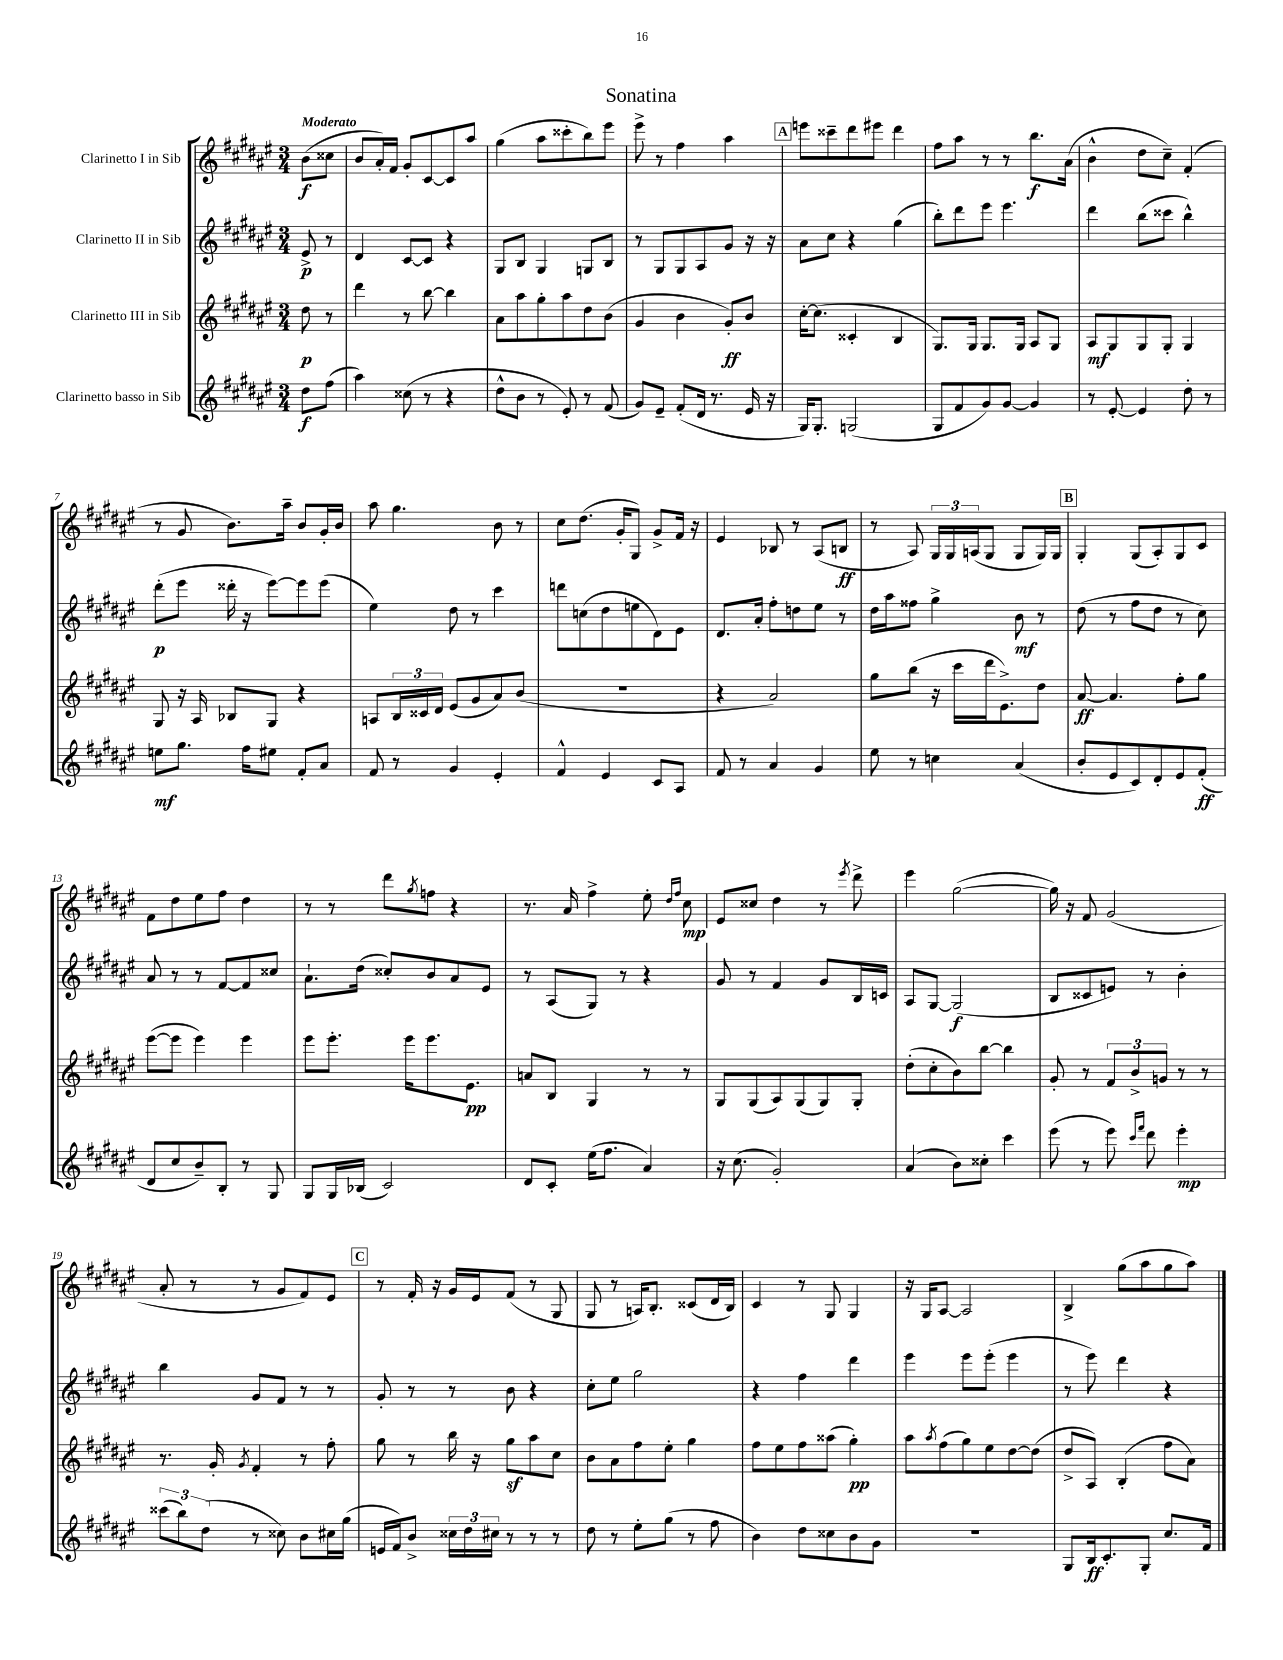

**kern	**dynam	**kern	**dynam	**kern	**dynam	**kern	**dynam
*part4	*part4	*part3	*part3	*part2	*part2	*part1	*part1
*staff4	*staff4	*staff3	*staff3	*staff2	*staff2	*staff1	*staff1
*I"Clarinetto basso in Sib	*	*I"Clarinetto III in Sib	*	*I"Clarinetto II in Sib	*	*I"Clarinetto I in Sib	*
*clefG2	*	*clefG2	*	*clefG2	*	*clefG2	*
*k[f#c#g#d#a#e#]	*	*k[f#c#g#d#a#e#]	*	*k[f#c#g#d#a#e#]	*	*k[f#c#g#d#a#e#]	*
*M3/4	*	*M3/4	*	*M3/4	*	*M3/4	*
=	=	=	=	=	=	=	=
!	!	!	!	!	!	!LO:TX:a:B:t=Moderato	!
8dd#\L	f	8dd#\	p	8e#^/	p	(8b\L	f
(8ff#\J	.	8r	.	8r	.	8cc##X\J	.
=1	=1	=1	=1	=1	=1	=1	=1
4aa#\)	.	4ddd#\	.	4d#/	.	8b/L	.
.	.	.	.	.	.	16a#'/L)	.
.	.	.	.	.	.	16f#/JJ	.
(8cc##X\	.	8r	.	[8c#/L	.	8g#'/L	.
8r	.	[8bb\	.	8c#/J]	.	[8c#/	.
4r	.	4bb\]	.	4r	.	8c#/]	.
.	.	.	.	.	.	8aa#/J	.
=2	=2	=2	=2	=2	=2	=2	=2
8dd#^^\L	.	8a#\L	.	8G#/L	.	(4gg#\	.
8b\J	.	8aa#\	.	8B/J	.	.	.
8r	.	8gg#'\	.	4G#/	.	8aa#\L	.
8e#'/)	.	8aa#\	.	.	.	8ccc##X'\	.
8r	.	8dd#\	.	8Gn/L	.	8bb\)	.
(8f#/	.	(8b\J	.	8B/J	.	8eee#\J	.
=3	=3	=3	=3	=3	=3	=3	=3
8g#/L)	.	4g#/	.	8r	.	8eee#^\	.
8e#~/J	.	.	.	8G#/L	.	8r	.
(8f#'/L	.	4b\	.	8G#/	.	4ff#\	.
16d#/Jk	.	.	.	8A#/	.	.	.
8.r	.	.	.	.	.	.	.
.	.	8g#'/L)	ff	8g#/J	.	4aa#\	.
16e#/	.	8b/J	.	16r	.	.	.
16r	.	.	.	16r	.	.	.
!!LO:REH:place=s1:t=A
=4	=4	=4	=4	=4	=4	=4	=4
16G#/KL)	.	[16cc#'\KL	.	8a#\L	.	8eeen\L	.
8.G#'/J	.	(8.cc#\J]	.	.	.	.	.
.	.	.	.	8cc#\J	.	8ccc##X~\	.
(2Gn/	.	4c##X'/	.	4r	.	8ddd#\	.
.	.	.	.	.	.	8eee#X\J	.
.	.	4B/	.	(4gg#\	.	4ddd#\	.
=5	=5	=5	=5	=5	=5	=5	=5
8G#/L	.	8.G#/L)	.	8bb'\L)	.	8ff#\L	.
8f#/	.	.	.	8ddd#\	.	8aa#\J	.
.	.	16G#/Jk	.	.	.	.	.
8g#/)	.	8.G#/L	.	8eee#\J	.	8r	.
[8g#/J	.	.	.	4.eee#\	.	8r	.
.	.	16G#/Jk	.	.	.	.	.
4g#/]	.	8A#/L	.	.	.	8.bb\L	f
.	.	8G#/J	.	.	.	.	.
.	.	.	.	.	.	(16a#\Jk	.
=6	=6	=6	=6	=6	=6	=6	=6
8r	.	8A#/L	mf	4ddd#\	.	4b^^\	.
[8e#'/	.	8G#/	.	.	.	.	.
4e#/]	.	8G#/	.	(8bb\L	.	8dd#\L	.
.	.	8G#'/J	.	8ccc##X\J	.	8cc#~\J)	.
8dd#'\	.	4G#/	.	4bb^^\)	.	(4f#'/	.
8r	.	.	.	.	.	.	.
!!LO:LB:g=z
=7	=7	=7	=7	=7	=7	=7	=7
8een\L	mf	8G#/	.	(8ddd#'\L	p	8r	.
8.gg#\J	.	16r	.	8eee#\J	.	8g#/	.
.	.	16A#/	.	.	.	.	.
.	.	8B-X/L	.	16ddd##X'\	.	8.b\L)	.
16ff#\KL	.	.	.	16r	.	.	.
8ee#X\J	.	8G#/J	.	[8eee#\L)	.	.	.
.	.	.	.	.	.	16aa#~\Jk	.
8f#'/L	.	4r	.	8eee#\]	.	8b/L	.
8a#/J	.	.	.	(8eee#\J	.	16g#'/L	.
.	.	.	.	.	.	16b/JJ	.
=8	=8	=8	=8	=8	=8	=8	=8
8f#/	.	8An/L	.	4ee#\)	.	8aa#\	.
8r	.	24B/L	.	.	.	4.gg#\	.
.	.	24c##X/	.	.	.	.	.
.	.	24d#/JJ	.	.	.	.	.
4g#/	.	(8e#/L	.	8dd#\	.	.	.
.	.	8g#/	.	8r	.	.	.
4e#'/	.	8a#/)	.	4ccc#\	.	8b\	.
.	.	(8b/J	.	.	.	8r	.
=9	=9	=9	=9	=9	=9	=9	=9
4f#^^/	.	2.r	.	8dddn\L	.	8cc#\L	.
.	.	.	.	(8ccn\	.	(8.dd#\J	.
4e#/	.	.	.	8dd#\	.	.	.
.	.	.	.	.	.	16g#'/KL	.
.	.	.	.	8een\	.	8G#/J)	.
8c#/L	.	.	.	8d#\)	.	8g#^/L	.
8A#/J	.	.	.	8e#\J	.	16f#/Jk	.
.	.	.	.	.	.	16r	.
=10	=10	=10	=10	=10	=10	=10	=10
8f#/	.	4r	.	8.d#/L	.	4e#/	.
8r	.	.	.	.	.	.	.
.	.	.	.	16a#'/Jk	.	.	.
4a#/	.	2a#/)	.	8ff#'\L	.	8B-X/	.
.	.	.	.	8ddn\	.	8r	.
4g#/	.	.	.	8ee#\J	.	(8A#/L	.
.	.	.	.	8r	.	8Bn/J	ff
=11	=11	=11	=11	=11	=11	=11	=11
8ee#\	.	8gg#\L	.	16dd#\LL	.	8r	.
.	.	.	.	16aa#\J	.	.	.
8r	.	(8bb\J	.	8ff##X\J	.	8A#/)	.
4ccn\	.	16r	.	4gg#^\	.	24G#/LL	.
.	.	.	.	.	.	24G#/	.
.	.	16ccc#\LL	.	.	.	.	.
.	.	.	.	.	.	(24An/J	.
.	.	16ddd#\J	.	.	.	8G#/J	.
.	.	8.e#^\)	.	.	.	.	.
(4a#/	.	.	.	8b\	mf	8G#/L	.
.	.	8dd#\J	.	8r	.	16G#/L)	.
.	.	.	.	.	.	16G#/JJ	.
!!LO:REH:place=s1:t=B
=12	=12	=12	=12	=12	=12	=12	=12
8b'/L	.	[8a#/	ff	(8dd#\	.	4G#'/	.
8e#/	.	4.a#/]	.	8r	.	.	.
8c#/)	.	.	.	8ff#\L	.	(8G#/L	.
8d#'/	.	.	.	8dd#\J	.	8A#'/)	.
8e#/	.	8ff#'\L	.	8r	.	8G#/	.
(8f#'/J	ff	8gg#\J	.	8cc#\)	.	8c#/J	.
!!LO:LB:g=z
=13	=13	=13	=13	=13	=13	=13	=13
8d#/L	.	([8eee#\L	.	8a#/	.	8f#\L	.
8cc#/	.	8eee#\J]	.	8r	.	8dd#\	.
8b~/)	.	4eee#\)	.	8r	.	8ee#\	.
8B'/J	.	.	.	[8f#/L	.	8ff#\J	.
8r	.	4eee#\	.	8f#/]	.	4dd#\	.
8G#/	.	.	.	8cc##X/J	.	.	.
=14	=14	=14	=14	=14	=14	=14	=14
8G#/L	.	8eee#\L	.	8.a#`\L	.	8r	.
16G#/L	.	8.eee#'\J	.	.	.	8r	.
(16B-X/JJ	.	.	.	(16dd#\Jk	.	.	.
2c#/)	.	.	.	8cc##X'/L)	.	8ddd#\L	.
.	.	16eee#\KL	.	.	.	.	.
.	.	.	.	.	.	8qgg#/	.
.	.	8.eee#\	.	8b/	.	8ffn\J	.
.	.	.	.	8a#/	.	4r	.
.	.	8.e#\J	pp	.	.	.	.
.	.	.	.	8e#/J	.	.	.
=15	=15	=15	=15	=15	=15	=15	=15
8d#/L	.	8an/L	.	8r	.	8.r	.
8c#'/J	.	8B/J	.	(8A#/L	.	.	.
.	.	.	.	.	.	16a#/	.
(16ee#\KL	.	4G#/	.	8G#/J)	.	4ff#^\	.
8.ff#\J	.	.	.	.	.	.	.
.	.	.	.	8r	.	.	.
4a#/)	.	8r	.	4r	.	8ee#'\	.
.	.	.	.	.	.	16qqdd#/LL	.
.	.	.	.	.	.	16qqff#/JJ	.
.	.	8r	.	.	.	8cc#\	mp
=16	=16	=16	=16	=16	=16	=16	=16
16r	.	8G#/L	.	8g#/	.	8e#/L	.
(8.cc#\	.	.	.	.	.	.	.
.	.	(8G#/	.	8r	.	8cc##X/J	.
2g#'/)	.	8A#/)	.	4f#/	.	4dd#\	.
.	.	(8G#/	.	.	.	.	.
.	.	8G#/)	.	8g#/L	.	8r	.
.	.	.	.	.	.	8qeee#/	.
.	.	8G#'/J	.	16B/L	.	8ddd#^\	.
.	.	.	.	16cn/JJ	.	.	.
=17	=17	=17	=17	=17	=17	=17	=17
(4a#/	.	(8dd#'\L	.	8A#/L	.	4eee#\	.
.	.	8cc#'\	.	[8G#/J	.	.	.
8b\L)	.	8b\)	.	(2G#/]	f	([2gg#\	.
8cc##X'\J	.	[8bb\J	.	.	.	.	.
4ccc#\	.	4bb\]	.	.	.	.	.
=18	=18	=18	=18	=18	=18	=18	=18
(8eee#\	.	8g#'/	.	8B/L	.	16gg#\])	.
.	.	.	.	.	.	16r	.
8r	.	8r	.	8c##X/	.	8f#/	.
8eee#\)	.	12f#/L	.	8en/J)	.	(2g#/	.
.	.	12b^/	.	.	.	.	.
16qqccc#/LL	.	.	.	.	.	.	.
16qqfff#/JJ	.	.	.	.	.	.	.
8ddd#\	.	.	.	8r	.	.	.
.	.	12gn/J	.	.	.	.	.
4eee#'\	mp	8r	.	4b'\	.	.	.
.	.	8r	.	.	.	.	.
!!LO:LB:g=z
=19	=19	=19	=19	=19	=19	=19	=19
(12ccc##X\L	.	8.r	.	4bb\	.	8a#'/	.
12bb\)	.	.	.	.	.	.	.
.	.	.	.	.	.	8r	.
(12dd#\J	.	.	.	.	.	.	.
.	.	16g#'/	.	.	.	.	.
.	.	8qg#/	.	.	.	.	.
8r	.	4f#'/	.	8g#/L	.	8r	.
8cc##X\)	.	.	.	8f#/J	.	8g#/L	.
8b\L	.	8r	.	8r	.	8f#/)	.
16cc#X\L	.	8ff#'\	.	8r	.	8e#/J	.
(16gg#\JJ	.	.	.	.	.	.	.
!!LO:REH:place=s1:t=C
=20	=20	=20	=20	=20	=20	=20	=20
16en/LL	.	8gg#\	.	8g#'/	.	8r	.
16f#/J)	.	.	.	.	.	.	.
8b^/J	.	8r	.	8r	.	16f#'/	.
.	.	.	.	.	.	16r	.
24cc##X\LL	.	16bb\	.	8r	.	16g#/LL	.
24dd#\	.	.	.	.	.	.	.
.	.	16r	.	.	.	16e#/J	.
24cc#X\JJ	.	.	.	.	.	.	.
8r	.	8gg#z\L	.	8b\	.	(8f#/J	.
8r	.	8aa#\	.	4r	.	8r	.
8r	.	8cc#\J	.	.	.	8G#/	.
=21	=21	=21	=21	=21	=21	=21	=21
8dd#\	.	8b\L	.	8cc#'\L	.	8G#/	.
8r	.	8a#\	.	8ee#\J	.	8r	.
8ee#'\L	.	8ff#\	.	2gg#\	.	16An/KL)	.
.	.	.	.	.	.	8.B'/J	.
(8gg#\J	.	8ee#'\J	.	.	.	.	.
8r	.	4gg#\	.	.	.	(8c##X/L	.
8ff#\	.	.	.	.	.	16d#/L	.
.	.	.	.	.	.	16B/JJ)	.
=22	=22	=22	=22	=22	=22	=22	=22
4b\)	.	8ff#\L	.	4r	.	4c#/	.
.	.	8ee#\	.	.	.	.	.
8dd#\L	.	8ff#\	.	4ff#\	.	8r	.
8cc##X\	.	(8aa##X\J	.	.	.	8G#/	.
8b\	.	4gg#'\)	pp	4ddd#\	.	4G#/	.
8g#\J	.	.	.	.	.	.	.
=23	=23	=23	=23	=23	=23	=23	=23
2.r	.	8aa#\L	.	4eee#\	.	16r	.
.	.	.	.	.	.	16G#/KL	.
.	.	8qaa#/	.	.	.	.	.
.	.	(8ff#\	.	.	.	[8A#/J	.
.	.	8gg#\)	.	8eee#\L	.	2A#/]	.
.	.	8ee#\	.	(8eee#'\J	.	.	.
.	.	[8dd#\	.	4eee#\	.	.	.
.	.	(8dd#\J]	.	.	.	.	.
=24	=24	=24	=24	=24	=24	=24	=24
8G#/L	.	8dd#^/L	.	8r	.	4B^/	.
16B/k	ff	8A#/J)	.	8eee#\)	.	.	.
8.c#'/	.	.	.	.	.	.	.
.	.	(4B'/	.	4ddd#\	.	(8gg#\L	.
8G#'/J	.	.	.	.	.	8aa#\	.
8.cc#/L	.	8ff#\L	.	4r	.	8gg#\	.
.	.	8a#\J)	.	.	.	8aa#\J)	.
16f#/Jk	.	.	.	.	.	.	.
==	==	==	==	==	==	==	==
*-	*-	*-	*-	*-	*-	*-	*-
